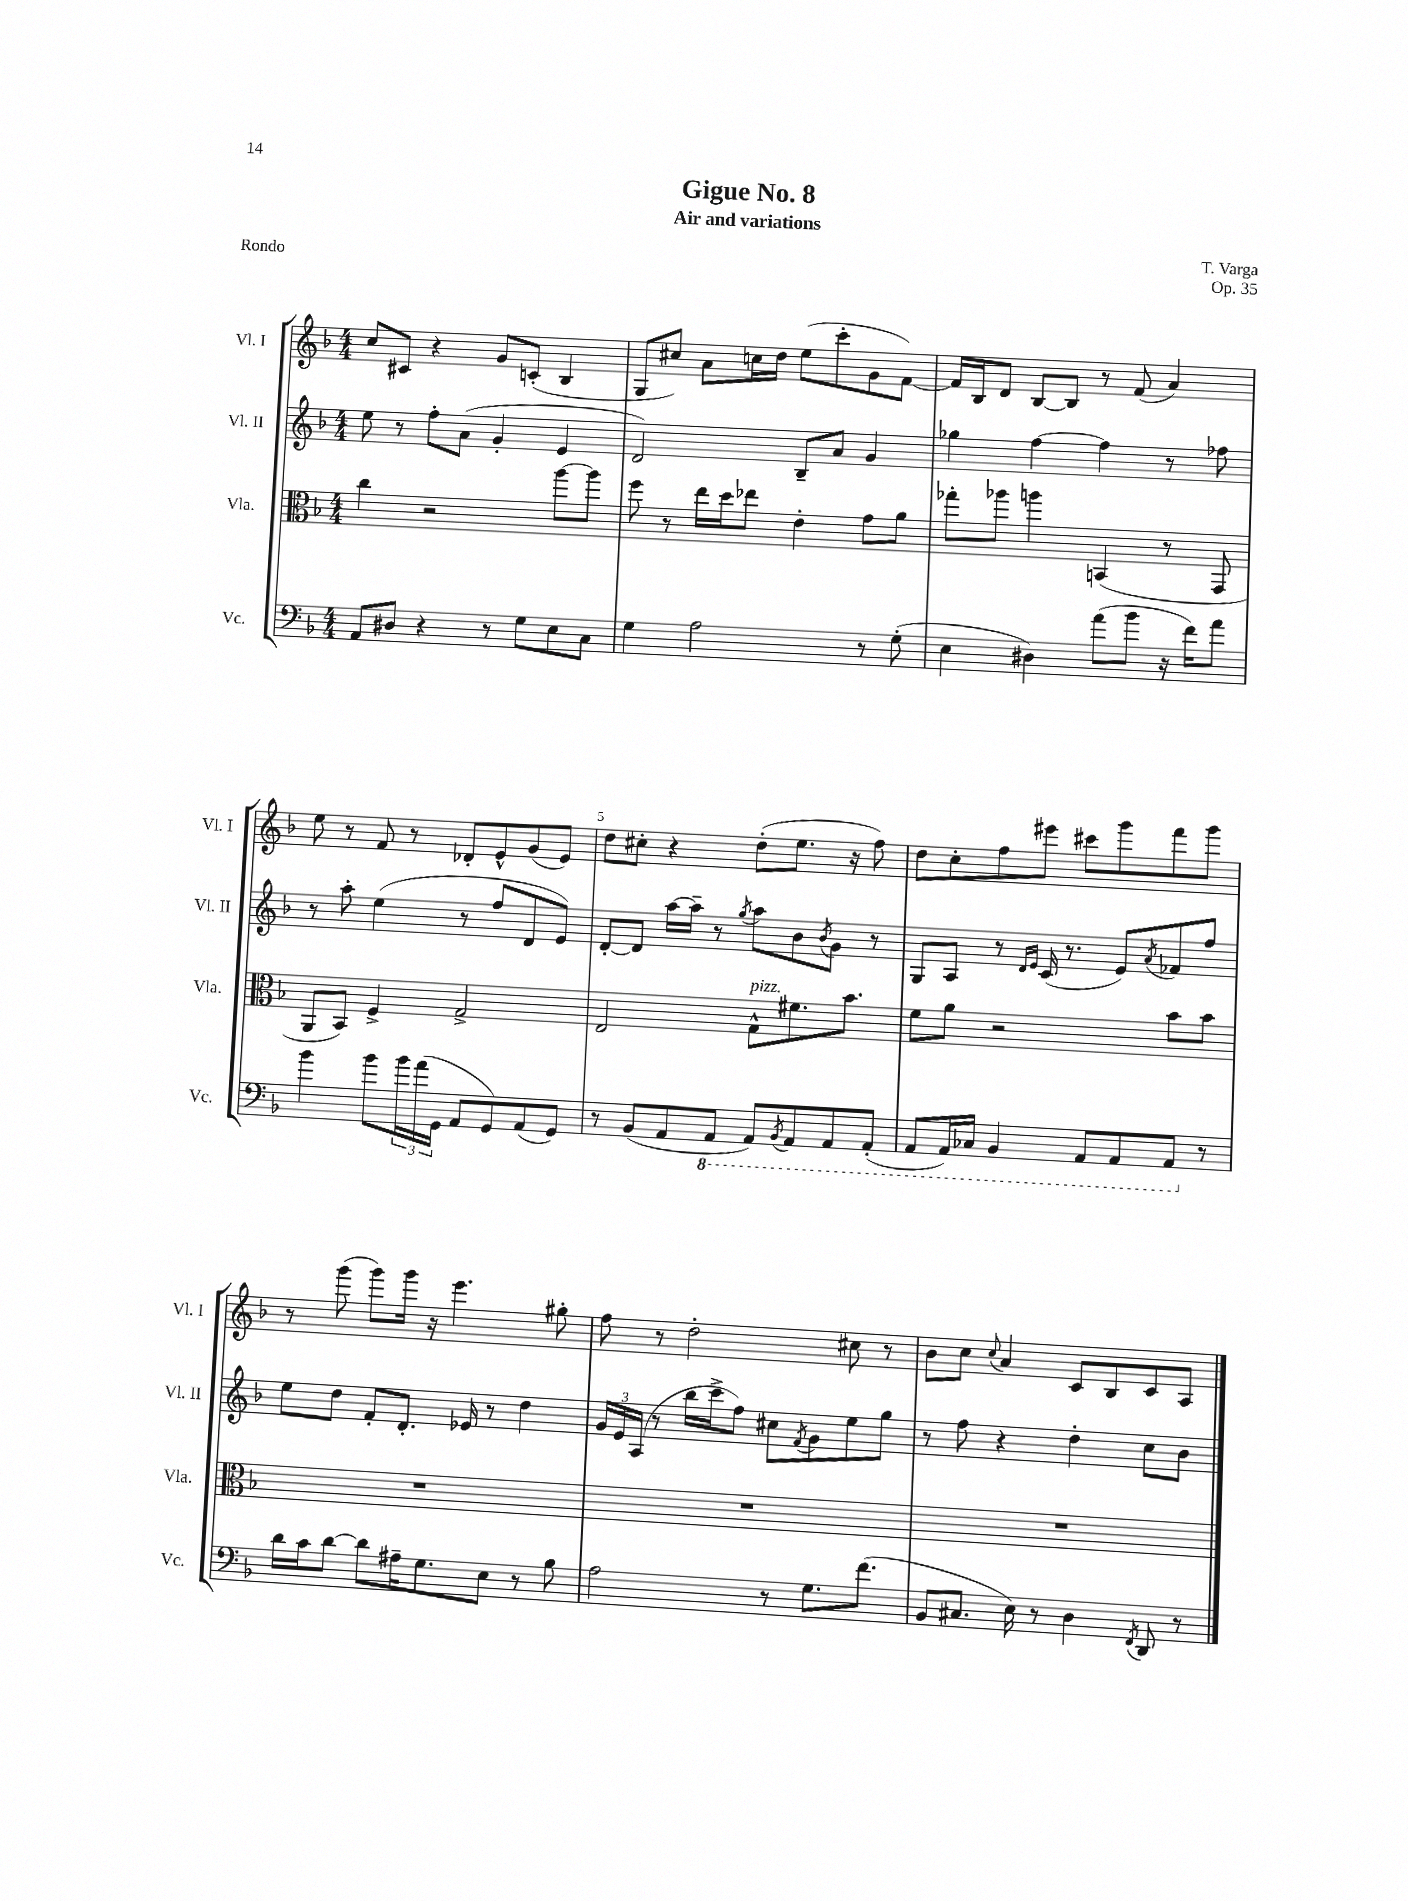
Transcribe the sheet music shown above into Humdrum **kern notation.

**kern	**kern	**kern	**kern
*part4	*part3	*part2	*part1
*staff4	*staff3	*staff2	*staff1
*I"Vc.	*I"Vla.	*I"Vl. II	*I"Vl. I
*I'Vc.	*I'Vla.	*I'Vl. II	*I'Vl. I
*clefF4	*clefC3	*clefG2	*clefG2
*k[b-]	*k[b-]	*k[b-]	*k[b-]
*M4/4	*M4/4	*M4/4	*M4/4
=1	=1	=1	=1
8AA/L	4cc\	8ee\	8cc/L
8D#X/J	.	8r	8c#X/J
4r	2r	8ff'\L	4r
.	.	(8a\J	.
8r	.	4g'/	8g/L
8G\L	.	.	(8cn'/J
8E\	[8aa\L	4e/	4B-/
8C\J	8aa\J]	.	.
=2	=2	=2	=2
4G\	8ff\	2d/)	8G/L
.	8r	.	8cc#X/J)
2A\	16ee\LL	.	8a\L
.	16dd\J	.	.
.	8ee-X\J	.	16ccn\L
.	.	.	16dd\JJ
.	4e'\	8B-~/L	(8ee\L
.	.	8a/J	8ccc'\
8r	8g\L	4g/	8g\
(8G'\	8a\J	.	[8f\J)
=3	=3	=3	=3
4E\	8gg-X'\L	4gg-X\	16f/LL]
.	.	.	16B-/J
.	8aa-X\J	.	8d/J
4D#X\)	4aan\	[4ff\	[8B-/L
.	.	.	8B-/J]
(8a\L	(4BBn/	4ff\]	8r
8b-\J	.	.	(8f/
16r	8r	8r	4a/)
16f\KL)	.	.	.
8a\J	8GG/	8ff-X\	.
!!LO:LB:g=z
=4	=4	=4	=4
4b-\	8AA/L	8r	8ee\
.	8BB-/J)	8aa'\	8r
8b-\L	4F^/	(4ee\	8f/
24b-\L	.	.	8r
(24a\	.	.	.
24GG\JJ	.	.	.
8AA/L	2G^/	8r	8d-X'/L
8GG/)	.	8ff/L	8e^^/
(8AA/	.	8d/	(8g/
8GG/J)	.	8e/J)	8e/J)
=5	=5	=5	=5
8r	2E/	[8d'/L	8dd\L
(8BB-/L	.	8d/J]	8cc#X'\J
8AA/	.	[16aa\LL	4r
.	.	16aa~\JJ]	.
*8ba	*	*	*
8AAA/J	.	8r	.
.	.	8qgg/	.
!	!LO:TX:a:i:t=pizz.	!	!
8AAA/L)	8G^^\L	8aa\L	(8dd'\L
8qBBB-/	.	.	.
8AAA/	8.f#X\	8b-\	8.ee\J
.	.	8qb-/	.
8AAA/	.	8g\J	.
.	8.b-\J	.	16r
(8AAA'/J	.	8r	8ff\)
=6	=6	=6	=6
8AAA/L	8f\L	8G/L	8dd\L
16AAA/L)	8a\J	8A/J	8cc'\
16CC-X/JJ	.	.	.
4BBB-/	2r	8r	8ff\
.	.	16qqd/LL	.
.	.	16qqe/JJ	.
.	.	(16c/	8eee#X\J
.	.	8.r	.
8AAA/L	.	.	8ccc#X\L
8AAA/	.	8e/L)	8ggg\
.	.	8qa/	.
8AAA/J	8b-\L	8f-X/	8fff\
*X8ba	*	*	*
8r	8b-\J	8ff/J	8ggg\J
!!LO:LB:g=z
=7	=7	=7	=7
16d\LL	1r	8ee\L	8r
16c\J	.	.	.
[8d\J	.	8dd\J	(8ggg\
8d\L]	.	8f'/L	8ggg\L)
16A#X~\K	.	8.d'/J	16ggg\Jk
8.G\	.	.	16r
.	.	.	4.eee\
.	.	16e-X/	.
8E\J	.	8r	.
8r	.	4dd\	.
8B-\	.	.	8gg#X'\
=8	=8	=8	=8
2A\	1r	24g/LL	8ff\
.	.	24e/	.
.	.	(24A/JJ	.
.	.	8r	8r
.	.	16bb-\LL	2dd'\
.	.	16ccc^\J	.
.	.	8ff\J)	.
8r	.	8cc#X\L	.
.	.	8qf/	.
8.G\L	.	8g\	.
.	.	8ee\	8cc#X\
(8.f\J	.	.	.
.	.	8gg\J	8r
=9	=9	=9	=9
8BB-/L	1r	8r	8b-\L
8.C#X/J	.	8ff\	8cc\J
.	.	.	8qqcc/
.	.	4r	4a/
16E\)	.	.	.
8r	.	.	.
4D\	.	4dd'\	8c/L
.	.	.	8B-/
8qFF/	.	.	.
8DD/	.	8cc\L	8c/
8r	.	8b-\J	8A/J
==	==	==	==
*-	*-	*-	*-
